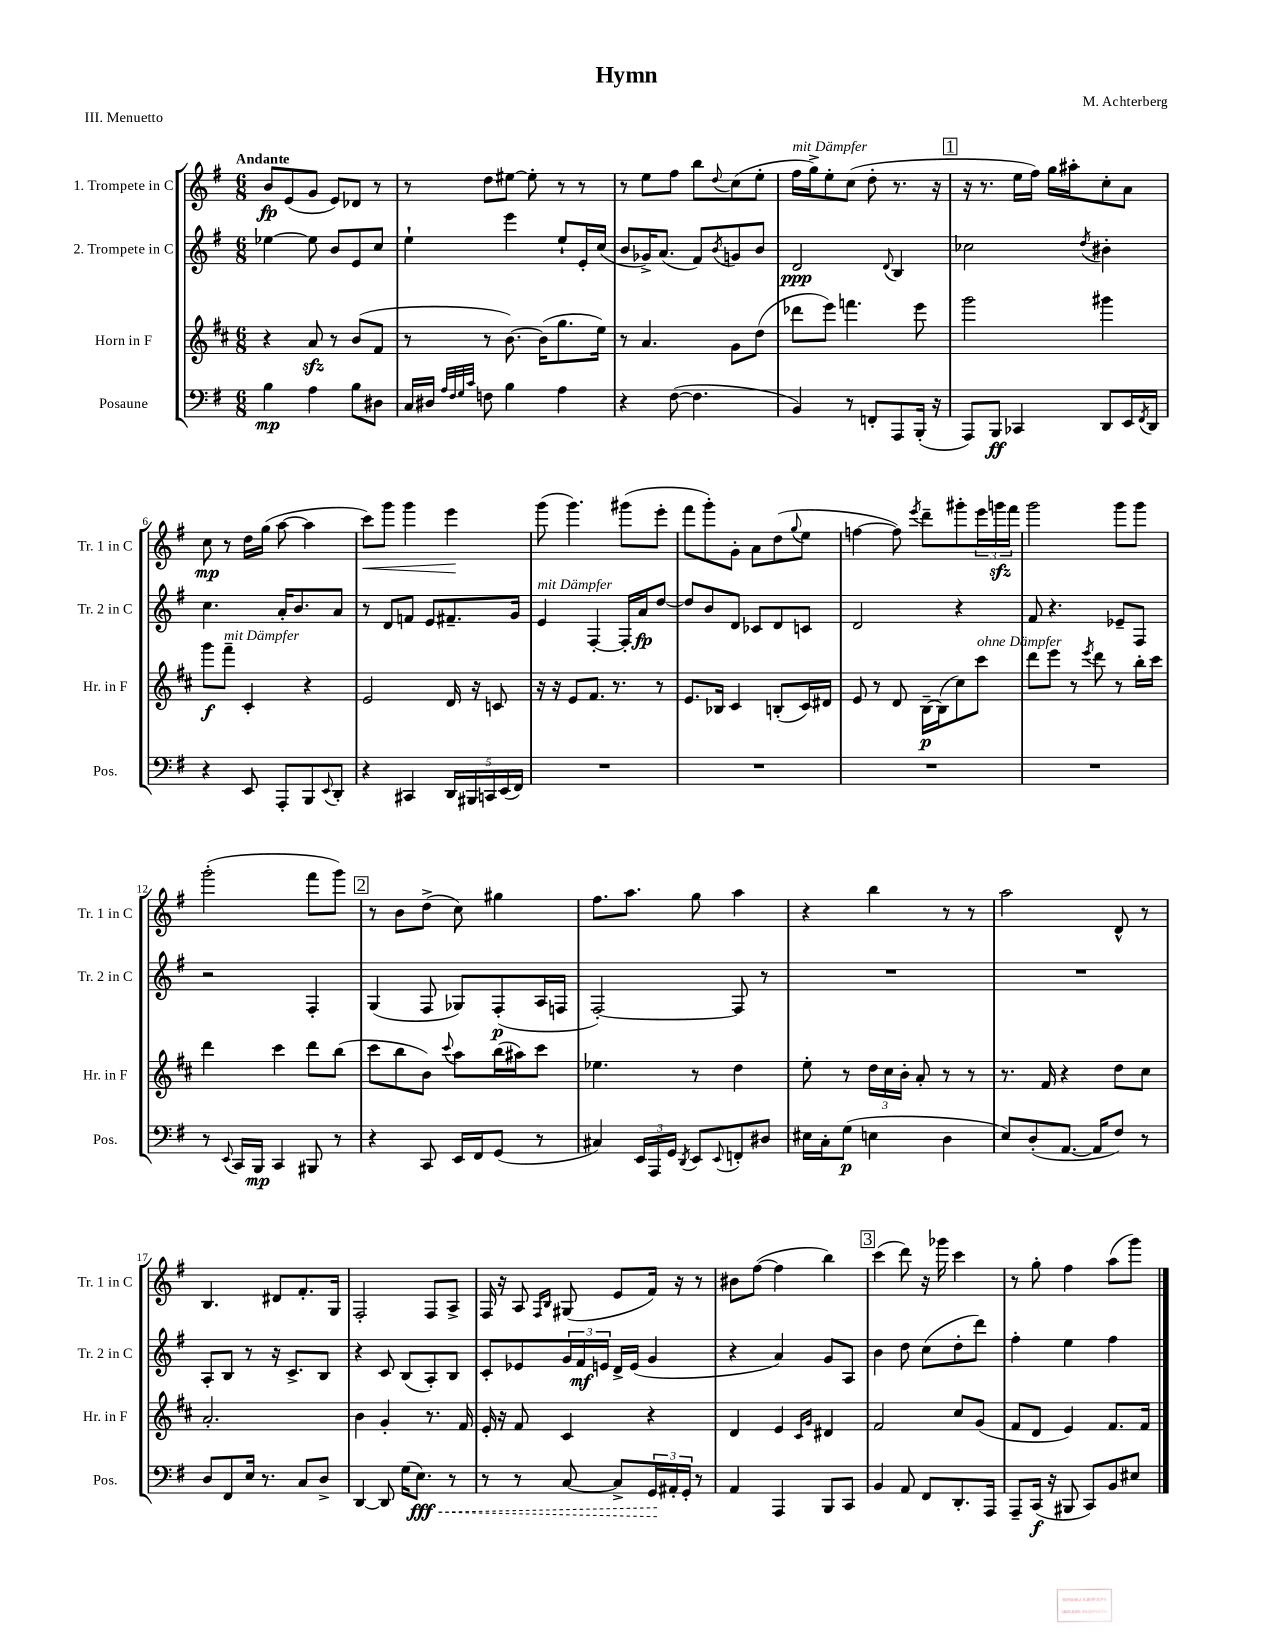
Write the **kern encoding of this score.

**kern	**kern	**kern	**kern
*staff4	*staff3	*staff2	*staff1
*clefF4	*clefG2	*clefG2	*clefG2
*k[f#]	*k[f#c#]	*k[f#]	*k[f#]
*M6/8	*M6/8	*M6/8	*M6/8
4B\	4r	[4ee-\	8b/L
.	.	.	(8e/
4A\	8a/	8ee-\]	8g/J
.	8r	8b/L	8e/L)
8B\L	(8b/L	8e/	8d-/J
8D#\J	8f#/J	8cc/J	8r
=	=	=	=
16C/LL	8r	4ee`\	8r
16D#/JJ	.	.	.
32qqA/LLL	.	.	.
32qqF#/	.	.	.
32qqG/	.	.	.
32qqc/JJJ	.	.	.
8F\	8r	.	8dd\L
4B\	[8.b\)	4eee\	[8ee#\J
.	.	.	8ee#'\]
.	(16b\]LK	.	.
4A\	8.gg\	8ee`/L	8r
.	.	16e'/L	8r
.	16ee\Jk)	(16cc/JJ	.
=	=	=	=
4r	8r	8b/L	8r
.	4.a/	16g-^/K)	8ee\L
.	.	(8.a/J	.
([8F#\	.	.	8ff#\J
4.F#\]	.	8f#/L)	8bb\L
.	.	8qb/	8qqdd/
.	8g\L	8g/	(8cc\
.	(8dd\J	8b/J	8ee'\J
=	=	=	=
4BB/)	8ddd-\L	2d/	16ff#\LL
.	.	.	16gg^\J)
.	8eee\J)	.	8ee'\
8r	4.fff\	.	(8cc\J
8FF'/L	.	.	8dd'\
.	.	8qqd/	.
8AAA/	.	4B/	8.r
(16BBB'/Jk	8eee\	.	.
16r	.	.	16r
=	=	=	=
8AAA/L)	2ggg\	2cc-\	16r
.	.	.	8.r
8BBB/J	.	.	.
4CC-/	.	.	16ee\LL
.	.	.	16ff#\JJ)
.	.	.	16gg\LL
.	.	.	16aa#'\J
.	.	8qdd/	.
8DD/L	4ggg#\	4b#'\	8cc'\
16EE/L	.	.	8a\J
8qFF#/	.	.	.
16DD/JJ	.	.	.
=	=	=	=
4r	8ggg\L	4.cc\	8cc\
.	8fff#~\J	.	8r
8EE/	4c#'/	.	16dd\LL
.	.	.	(16gg\JJ
8AAA'/L	.	16a'/LK	[8aa\
.	.	8.b/	.
8BBB/	4r	.	4aa\]
8qqEE/	.	.	.
8DD'/J	.	8a/J	.
=	=	=	=
4r	2e/	8r	8ccc\L)
.	.	8d/L	8ggg\J
4CC#/	.	8f/J	4ggg\
.	.	8e/L	.
20DD/LL	16d/	8.f#~/	4eee\
20BBB#/	.	.	.
.	16r	.	.
20CC/	.	.	.
.	8c/	.	.
(20EE/	.	.	.
.	.	16g/Jk	.
20FF#/JJ)	.	.	.
=	=	=	=
2.r	16r	4e/	(8ggg\
.	16r	.	.
.	8e/L	.	4.ggg\)
.	8.f#/J	[4F#'/	.
.	8.r	.	.
.	.	16F#'/]LL	(8ggg#\L
.	.	16a/J	.
.	8r	[8dd/J	8eee'\J
=	=	=	=
2.r	8.e/L	8dd/]L	8fff#\L
.	.	8b/	8ggg'\)
.	16B-/Jk	.	.
.	4c#/	8d/J	8g'\J
.	.	8c-/L	8a\L
.	(8B'/L	8d/	(8dd\
.	.	.	8qqgg/
.	16c#/L)	8c/J	8ee\J
.	16d#/JJ	.	.
=	=	=	=
2.r	8e/	2d/	[4ff\
.	8r	.	.
.	8d/	.	8ff\])
.	.	.	8qeee/
.	[16B~\LL	.	8ddd~\L
.	(16B\]J	.	.
.	8cc#\)	4r	8ggg#'\
.	8ccc#\J	.	24eee\L
.	.	.	24ggg\
.	.	.	24fff#\JJ
=	=	=	=
2.r	8ddd\L	8f#/	2ggg\
.	8eee\J	4.r	.
.	8r	.	.
.	8qeee/	.	.
.	8ddd\	.	.
.	8r	8e-~/L	8ggg\L
.	16bb'\LL	8F#/J	8ggg\J
.	16ccc#\JJ	.	.
=	=	=	=
8r	4ddd\	2r	(2ggg'\
8qqEE/	.	.	.
16CC/LL	.	.	.
16BBB/JJ	.	.	.
4CC/	4ccc#\	.	.
8BBB#/	8ddd\L	4F#'/	8fff#\L
8r	(8bb\J	.	8ggg\J)
=	=	=	=
4r	8ccc#\L	(4G/	8r
.	8bb\	.	8b\L
8CC/	8b\J)	8F#/	(8dd^\J
.	8qqccc#/	.	.
16EE/LL	8aa\L	8G-/L)	8cc\)
16FF#/J	.	.	.
(8GG/J	(16bb\L	(8F#'/	4gg#\
.	16aa#\J)	.	.
8r	8ccc#\J	16A/L	.
.	.	16F/JJ	.
=	=	=	=
4C#/)	4.ee-\	[2F#'/)	8.ff#\L
.	.	.	8.aa\J
24EE/LL	.	.	.
24AAA/	.	.	.
24GG/JJ	.	.	.
8qDD/	.	.	.
8EE/L	8r	.	8gg\
8qqEE/	.	.	.
8FF'/	4dd\	8F#/]	4aa\
8D#/J	.	8r	.
=	=	=	=
16E#\LL	8ee'\	2.r	4r
16C'\J	.	.	.
(8G\J	8r	.	.
4E\	24dd\LL	.	4bb\
.	24cc#\	.	.
.	24b'\JJ	.	.
.	8a'/	.	.
4D\	8r	.	8r
.	8r	.	8r
=	=	=	=
8E/L)	8.r	2.r	2aa\
(8D'/	.	.	.
.	16f#/	.	.
[8.AA/J	4r	.	.
16AA/]LK	.	.	.
8F#/J)	8dd\L	.	8d^^/
8r	8cc#\J	.	8r
=	=	=	=
8D/L	2.a'/	8A'/L	4.B/
8FF#/	.	8B/J	.
16E/Jk	.	8r	.
8.r	.	.	.
.	.	16r	8d#/L
.	.	8.c^/L	.
8C/L	.	.	8.f#'/
8D^/J	.	8B/J	.
.	.	.	16G/Jk
=	=	=	=
[4DD/	4b\	4r	2F#'/
8DD/]	4g'/	8c/	.
(16G\LK	.	(8B/L	.
8.E\J)	.	.	.
.	8.r	8A'/)	8F#/L
8r	.	8B/J	8A^/J
.	16f#/	.	.
=	=	=	=
8r	16e'/	8c'/L	16F#/
.	16r	.	16r
8r	8f#/	8e-/	8A/
.	.	.	16qqF#/LL
.	.	.	16qqB/JJ
[8C/	4c#/	24g/L	(8G#/
.	.	24f#/	.
.	.	24e/JJ	.
8C^/]L	.	16d^/LL	8e/L
.	.	(16e/JJ	.
24GG/L	4r	4g/	16f#/Jk)
24AA#'/	.	.	.
.	.	.	16r
24GG'/JJ	.	.	.
8r	.	.	8r
=	=	=	=
4AA/	4d/	4r	8b#\L
.	.	.	([8ff#\J
4AAA/	4e/	4a/)	4ff#\]
.	16qqc#/LL	.	.
.	16qqg/JJ	.	.
8BBB/L	4d#/	8g/L	4bb\)
8CC/J	.	8A/J	.
=	=	=	=
4BB/	2f#/	4b\	(4ccc\
8AA/	.	8dd\	8ddd\)
8FF#/L	.	(8cc\L	16r
.	.	.	16ggg-\
8.DD'/	8cc#/L	8dd'\	4ccc\
.	(8g/J	8ddd\J)	.
16AAA/Jk	.	.	.
=	=	=	=
8AAA~/L	8f#/L	4ff#'\	8r
(16CC/Jk	8d/J	.	8gg'\
16r	.	.	.
8BBB#/	4e/)	4ee\	4ff#\
8CC/L)	.	.	.
8BB/	8.f#/L	4ff#\	(8aa\L
8E#/J	.	.	8ggg\J)
.	16f#/Jk	.	.
==	==	==	==
*-	*-	*-	*-
